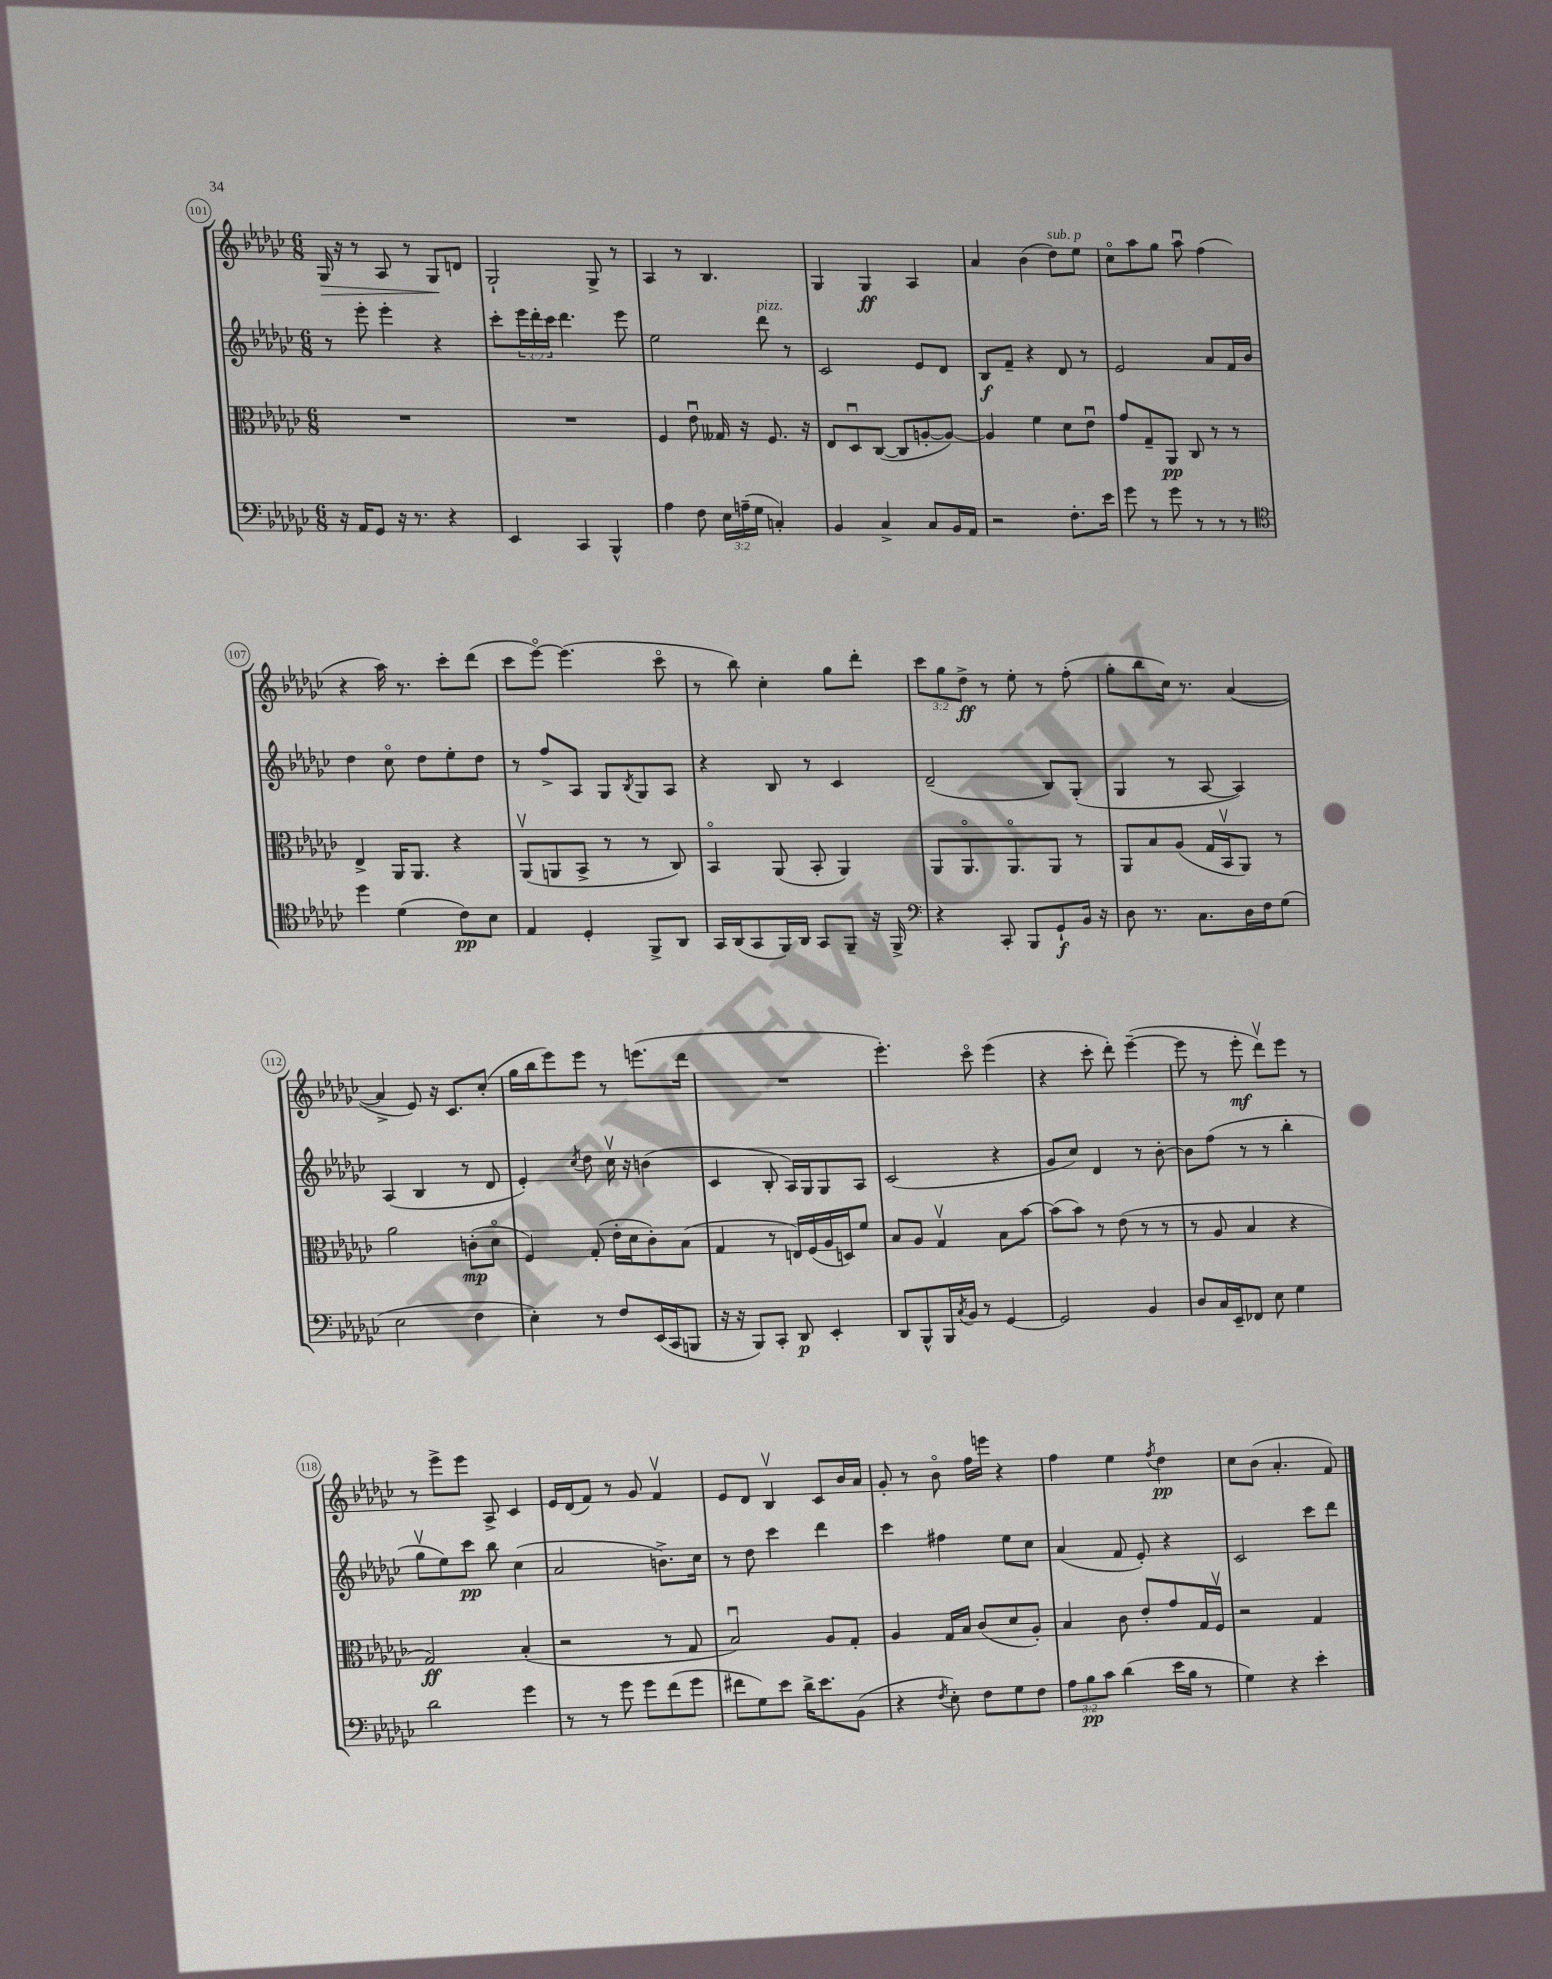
<<
\new StaffGroup <<
\new Staff = "s0" {
    \clef treble \key ges \major \numericTimeSignature \time 6/8 \override Staff.TupletNumber.text = #tuplet-number::calc-fraction-text
    ges16\> r16 r8 aes8 r8 ges8\! d'8 |
    ges2-! ges8-> r8 |
    aes4 r8 bes4. |
    ges4 ges4\ff aes4 |
    aes'4 bes'4( des''8^\markup { \italic "sub. p" }) ees''8 |
    ces''8\flageolet aes''8 ges''8 aes''8\downbow f''4( |
    r4 aes''16) r8. ces'''8-. des'''8( |
    ces'''8 ees'''8~\flageolet) ees'''4.( ces'''8\flageolet |
    r8 bes''8) ces''4-. ges''8 des'''8-. |
    \tuplet 3/2 { ces'''8 ges''8 des''8->\ff } r8 ees''8-. r8 f''8-.( |
    ges''8-. bes''8 ces''16) r8. aes'4~( |
    aes'4-> ees'8) r16 ces'8. ces''8-.( |
    ges''16 bes''16 ees'''8) ees'''8 r8 e'''8.( des'''16 |
    R2. |
    ees'''4.-.) ces'''8\flageolet ees'''4( |
    r4 ces'''8-. des'''8-.) ees'''4~--( |
    ees'''8 r8 ees'''8-.\mf des'''8\upbow) ees'''8 r8 |
    r8 ees'''8-> ees'''8 aes8-> ces'4 |
    ees'16 des'16( f'8) r8 ges'8 f'4\upbow |
    ees'8 des'8 bes4\upbow ces'8 bes'16 aes'16 |
    ges'8-. r8 bes'8\flageolet f''16 e'''16 r4 |
    f''4 ees''4 \acciaccatura { f''8 } des''4\pp |
    ces''8 bes'8( aes'4.-. f'8) \bar "|." |
}
\new Staff = "s1" {
    \clef treble \key ges \major \numericTimeSignature \time 6/8 \override Staff.TupletNumber.text = #tuplet-number::calc-fraction-text
    r8 ees'''8-. ees'''4-. r4 |
    ces'''8-. \tuplet 3/2 { ees'''16 des'''16-. ces'''16 } des'''4. ees'''8 |
    ees''2 des'''8^\markup { \italic "pizz." } r8 |
    ces'2 ees'8 des'8 |
    bes8\f f'8-- r4 des'8 r8 |
    ees'2 aes'8 f'16 bes'16 |
    des''4 ces''8\flageolet des''8 ees''8-. des''8 |
    r8 f''8-> aes8 ges8 \acciaccatura { bes8 } ges8 aes8 |
    r4 bes8 r8 ces'4 |
    des'2--( bes8) ges8-.( |
    ges4 r8 aes8~ aes4) |
    aes4( bes4 r8 des'8 |
    ees'4-.) \acciaccatura { ces''8 } des''8 ces''16\upbow r16 b'4( |
    ces'4 bes8-. aes16) ges16 ges8 aes8 |
    ces'2( r4 |
    ges'8 ces''8) des'4 r8 bes'8~-. |
    bes'8 f''8( r8 r8 bes''4-. |
    ges''8\upbow ees''8) ces'''8\pp bes''8 ces''4( |
    aes'2 b'8.->) ces''16 |
    r8 des''8 ces'''4 des'''4 |
    ces'''4 fis''4 ees''8 ces''8 |
    aes'4( f'8 ees'8-.) r4 |
    ces'2 ces'''8 des'''8 \bar "|." |
}
\new Staff = "s2" {
    \clef alto \key ges \major \numericTimeSignature \time 6/8
    R2. |
    R2. |
    f4 ees'8\downbow geses16 r16 f8. r16 |
    ees8 des8\downbow ces8~( ces8 a8~-. a8~) |
    a4 f'4 des'8 ees'8\downbow |
    ges'8 ges8-- aes,8\pp ces8 r8 r8 |
    ees4-> aes,16 aes,8. r4 |
    aes,8\upbow( a,8 bes,8-> r8 r8 ces8) |
    bes,4\flageolet aes,8( bes,8-. aes,4) |
    aes,8 aes,8.\flageolet aes,8.\flageolet aes,8 r8 |
    aes,8 bes8 aes8( ges16 bes,16\upbow aes,8) r8 |
    aes'2 c'8-.\mp( des'8\flageolet |
    f4) ges8-.( ees'16-. des'16 ces'8-.) bes8( |
    ges4 r8 e16) f16( aes16 d16) f'8 |
    bes8 aes8 ges4\upbow bes8 bes'8~ |
    bes'8( bes'8) r8 ees'8( r8 r8 |
    r8 aes8 bes4 r4 |
    ges2\ff) bes4-.( |
    r2 r8 ges8 |
    bes2\downbow) aes8 ges8-. |
    aes4 ges16 bes16 ces'8( des'8 aes8-.) |
    bes4 ces'8 ees'8-. ges'8 ges16 f16\upbow |
    r2 ges4 \bar "|." |
}
\new Staff = "s3" {
    \clef bass \key ges \major \numericTimeSignature \time 6/8 \override Staff.TupletNumber.text = #tuplet-number::calc-fraction-text
    r16 aes,16 ges,8 r16 r8. r4 |
    ees,4 ces,4 bes,,4-^ |
    aes4 f8 \tuplet 3/2 { ees16 a16--( ges16 } c4-.) |
    bes,4 ces4-> ces8 bes,16 aes,16 |
    r2 f8.-. ees'16 |
    ges'8 r8 ges'8 r8 r8 r8 |
    \clef tenor des''4 des'4( ces'8\pp) bes8 |
    ees4 des4-. f,8-> aes,8 |
    ges,16 aes,16( ges,8 f,16) aes,16 ges,8 f,8-- r16 f,16-> |
    \clef bass r4 ces,8-. bes,,8 ges,8-!\f bes,16 r16 |
    des8 r8. ces8. des16 f16 ges8( |
    ees2 f4 |
    ees4-.) r8 f8 ees,16( ces,16 b,,8 |
    r16 r16 bes,,8) ces,8-. des,8\p ees,4-. |
    des,8 bes,,8-^ bes,,16 \acciaccatura { ces8 } bes,16 r8 ges,4~ |
    ges,2 bes,4 |
    des8 ces16 ees,16-- fes,8 ees8 ges4 |
    des'2 ges'4 |
    r8 r8 ges'8 ges'8 f'8( ges'8 |
    fis'8 ges8) ees'8 des'16-> ees'8. bes,8( |
    r4 \acciaccatura { f8 } ees8-.) f8 ges8 f8 |
    \tuplet 3/2 { aes8 bes8\pp ces'8 } des'4( ees'16 bes16 r8 |
    ges4) r4 ees'4-. \bar "|." |
}
>>
>>
\layout { \context { \Score currentBarNumber = #101 \override BarNumber.stencil = #(make-stencil-circler 0.1 0.3 ly:text-interface::print) } }
